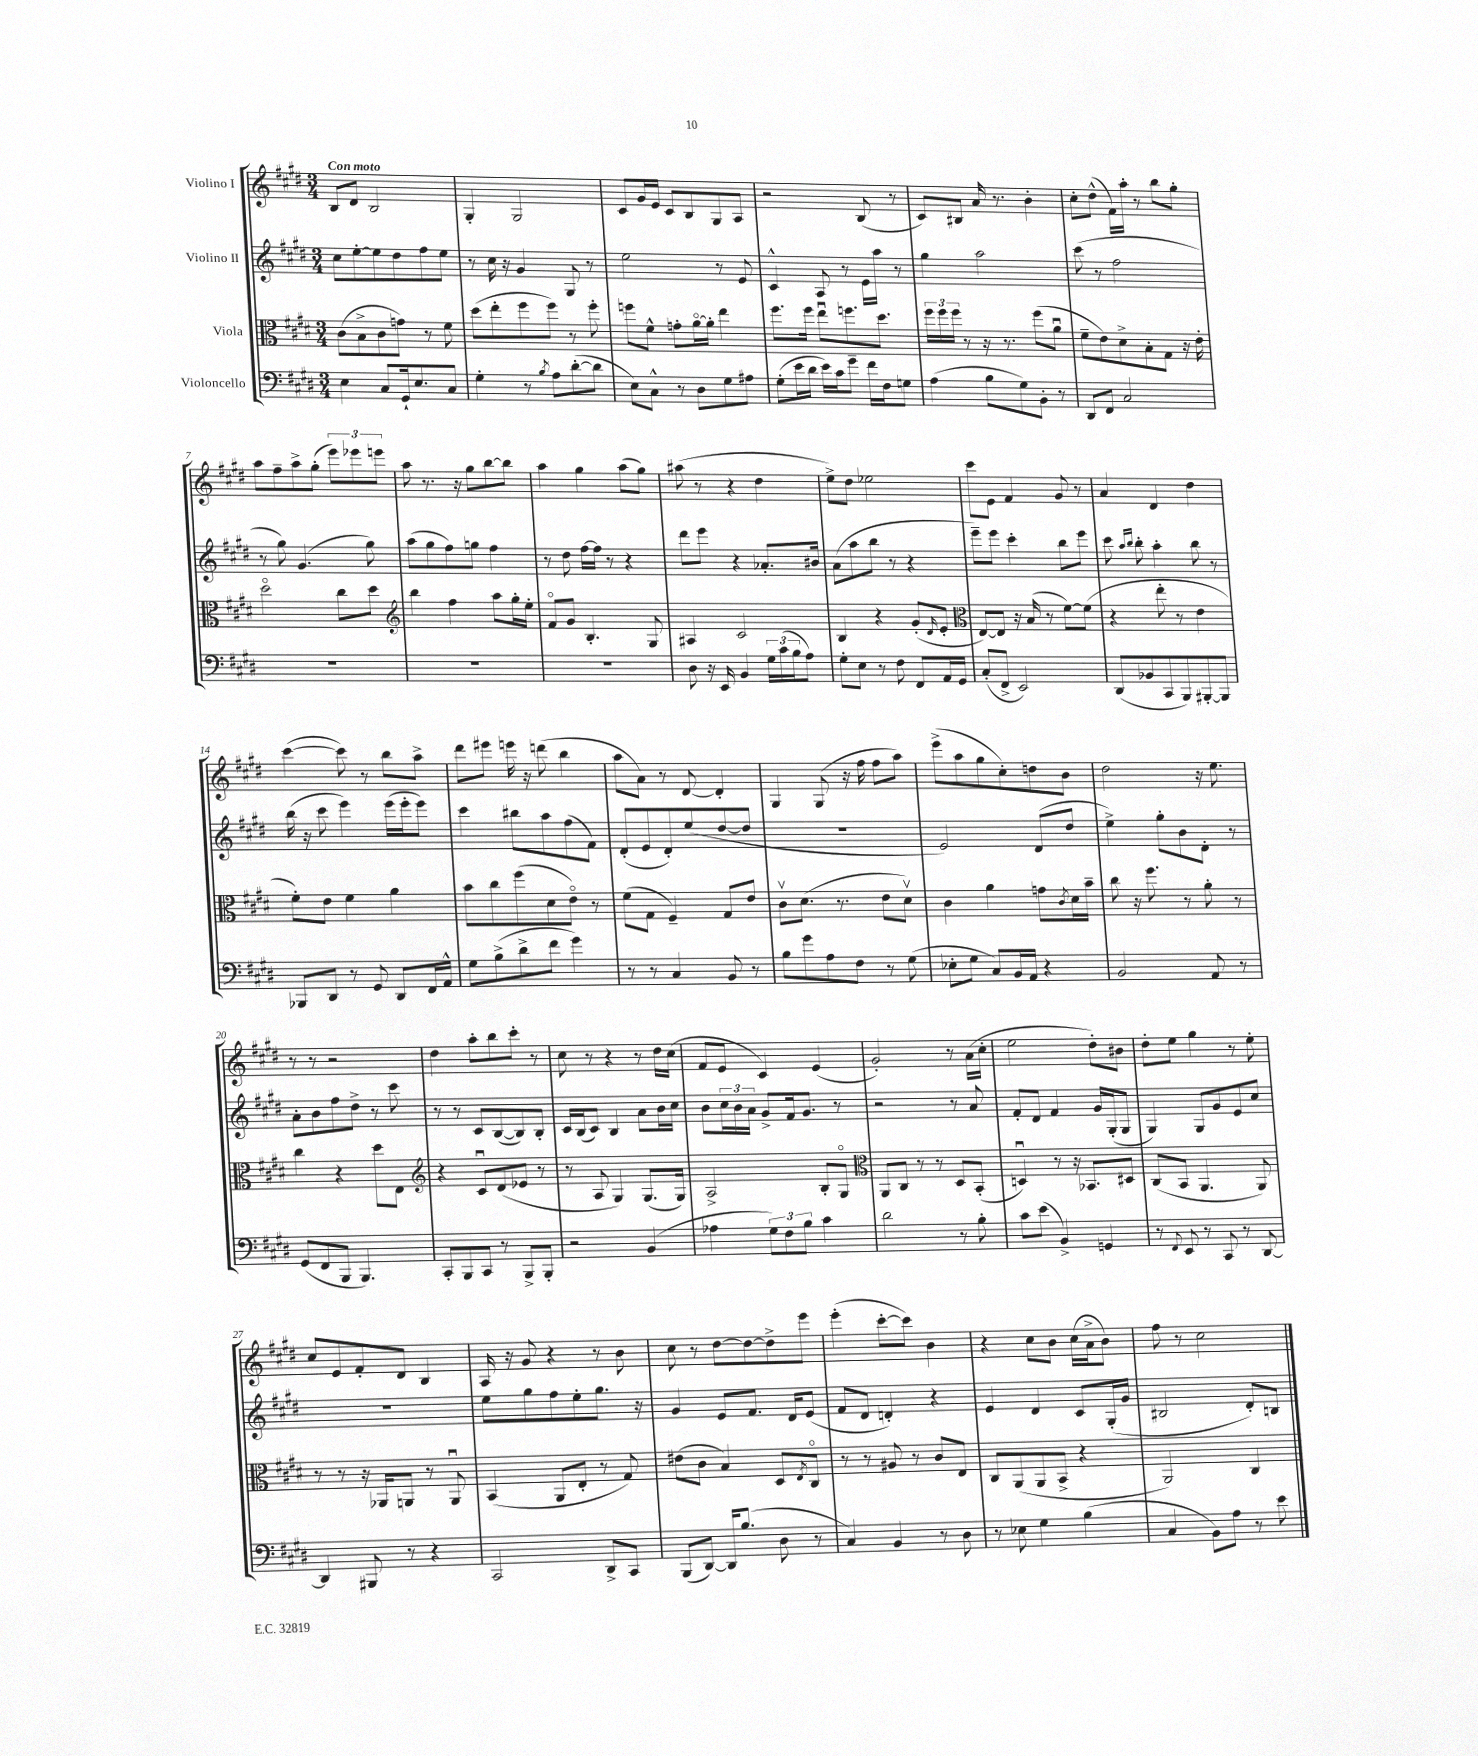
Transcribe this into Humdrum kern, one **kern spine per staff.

**kern	**kern	**kern	**kern
*staff4	*staff3	*staff2	*staff1
*clefF4	*clefC3	*clefG2	*clefG2
*k[f#c#g#d#]	*k[f#c#g#d#]	*k[f#c#g#d#]	*k[f#c#g#d#]
*M3/4	*M3/4	*M3/4	*M3/4
4E	(8c#	8cc#	8B
.	8B^	[8ee'	8d#
8C#	8c#	8ee]	2B
16GG#`	8g)	8dd#	.
8.E	.	.	.
.	8r	8ff#	.
8C#	8f#	8ee	.
=	=	=	=
4G#'	(8dd#	8r	4G#'
.	8ee'	16cc#	.
.	.	16r	.
8r	8ff#	4g#	2G#
8qB	.	.	.
8A	8ff#)	.	.
([8d#'	8r	8G#	.
8d#]	8ff#'	8r	.
=	=	=	=
8E)	8ff	2ee	8c#
8C#^^	8f#^^	.	16g#
.	.	.	16e
8r	8g'	.	8c#
8D#	[16ao	.	8B
.	16a']	.	.
8G#	4ee	8r	8G#
8A#	.	8e	8A
=	=	=	=
(8G#'	8.ff#	4c#^^	2r
16e	.	.	.
16d#	16ff#	.	.
16e)	8eeu	8A	.
16c#	.	.	.
8g#~	8.ff	8r	.
16f#	.	16e	(8B
16F#	8.dd#	16aa	.
8G	.	8r	8r
=	=	=	=
(4A	24ff#	4gg#	8c#)
.	24ff#	.	.
.	24ff#	.	.
.	8r	.	8B#
8B	16r	2aa	16a
.	8.r	.	8.r
8G#)	.	.	.
8BB'	(8ff#	.	4b'
8r	8au	.	.
=	=	=	=
8DD#	8f#~	(8ccc#	8cc#'
8FF#	8e)	8r	(8dd#^^
2C#	8d#^	2ff#	16f#)
.	.	.	16aa'
.	8B'	.	8r
.	8G#	.	8bb
.	16r	.	8gg#'
.	16e'	.	.
=	=	=	=
2.r	2dd#o	8r	8aa
.	.	8gg#)	8ff#~
.	.	(4.g#	8aa^
.	.	.	(8gg#'
.	8cc#	.	12eee)
.	.	.	12eee-
.	8dd#	8gg#)	.
.	.	.	12eee
=	=	=	=
*	*clefG2	*	*
2.r	4bb	(8aa	8aa
.	.	8gg#	8.r
.	4ff#	8ff#)	.
.	.	.	16r
.	.	8gg	8gg#
.	8aa	4ff#	[8bb
.	16gg#'	.	8bb]
.	16ee'	.	.
=	=	=	=
2.r	8f#o	8r	4aa
.	8g#	8dd#	.
.	4.B'	[16ff#	4gg#
.	.	16ff#]	.
.	.	8r	.
.	.	4r	(8aa
.	8G#	.	8gg#)
=	=	=	=
8D#	4A#	8ddd#	(8aa#
16r	.	8eee	8r
16EE	.	.	.
4BB	2c#	4r	4r
24G#	.	8.a-'	4dd#
(24c#	.	.	.
24B	.	.	.
8A)	.	.	.
.	.	16b#	.
=	=	=	=
8G#'	4B	(8a	8ee^)
8E	.	8aa	8dd#
8r	4r	8bb	2ee-
8F#	.	8r	.
8FF#	(8g#'	4r	.
.	16qqd#	.	.
16AA	8e'	.	.
16GG#	.	.	.
=	=	=	=
*	*clefC3	*	*
(8C#'	[8E)	8eee~)	8ccc#
8FF#^	8E]	8eee	8e
2EE)	16r	4ccc#'	4f#
.	(16B	.	.
.	8r	.	.
.	[8f#)	8bb	8g#
.	(8f#]	8eee	8r
=	=	=	=
(8DD#	4r	8ccc#	4a
.	.	16qqaa	.
.	.	16qqbb	.
8BB-	.	8bb'	.
8CC#	8ee'	4aa'	4d#
8BBB)	8r	.	.
[8BBB#'	4e	8bb	4dd#
8BBB#]	.	8r	.
=	=	=	=
8BBB-	8f#')	(16bb	([4ccc#
.	.	16r	.
8DD#	8e	8ccc#	.
8r	4f#	4eee)	8ccc#])
8GG#	.	.	8r
8DD#	4a	(16eee	8bb
.	.	16eee'	.
16FF#	.	8eee)	8aa^
16AA^^	.	.	.
=	=	=	=
8G#	8b	4ccc#	8ddd#
(8B^	8cc#	.	8eee#
8d#^	(8ff#	8bb#	16eee
.	.	.	16r
8f#	8d#	8aa	(8ddd
4g#)	8eo)	(8ff#	4bb
.	8r	8f#)	.
=	=	=	=
8r	(8f#	(8d#'	8aa
8r	8G#	8e	8a)
4C#	4F#~)	8d#')	8r
.	.	(8ee	[8d#
8BB	8G#	[8dd#	4d#']
8r	8e	8dd#]	.
=	=	=	=
8B	8c#v	2.r	4G#
8g#	(8.d#	.	.
8A	.	.	(8G#
.	8.r	.	.
8F#	.	.	16r
.	.	.	16ff#
8r	8e	.	8ff#
(8G#	8d#v)	.	8aa)
=	=	=	=
8E-'	4c#	2e)	(8eee^
8G#	.	.	8aa
8C#)	4a	.	8gg#
16BB	.	.	8cc#')
16AA	.	.	.
4r	8g	(8d#	8dd
.	8qc#	.	.
.	16d#	8dd#	8b
.	16b~	.	.
=	=	=	=
2BB	8cc#	4ee^)	2dd#
.	16r	.	.
.	8.ff#	.	.
.	.	8gg#'	.
.	8r	8b	.
8AA	8a'	8d#'	16r
.	.	.	8.ee
8r	8r	8r	.
=	=	=	=
(8GG#	4cc#	8a'	8r
8FF#	.	8b	8r
8BBB	4r	8ff#	2r
4.BBB)	.	8dd#^	.
.	8dd#	8r	.
.	8E	8ccc#	.
=	=	=	=
*	*clefG2	*	*
8CC#'	4r	8r	4dd#
8BBB	.	8r	.
8CC#	8c#u	8c#	8aa'
8r	(8d#	([8B	8bb
8BBB^	8e-	8B])	8ccc#'
8BBB'	8r	8B'	8r
=	=	=	=
2r	8r	16c#	8cc#
.	.	(16B	.
.	8A	8c#)	8r
.	4G#)	4B	4r
(4BB	(8.G#	8a	8r
.	.	16b	16dd#
.	16G#)	16cc#	(16cc#
=	=	=	=
4A-	2A^	8b	8f#
.	.	24cc#	8e
.	.	24b	.
.	.	24a	.
12G#)	.	8g#^	4c#)
12F#	.	.	.
.	.	16f#	.
12B	.	.	.
.	.	8.g#	.
4c#	8B'	.	(4e
.	8G#o	8r	.
=	=	=	=
*	*clefC3	*	*
2d#	8AA	2r	2g#')
.	8C#	.	.
.	8r	.	.
.	8r	.	.
8r	8D#	8r	8r
8B'	(8BB'	8a	(16a
.	.	.	16cc#'
=	=	=	=
8c#	4Du)	8f#'	2ee
(8e	.	8d#	.
4BB^)	8r	4f#	.
.	16r	.	.
.	8.BB-	.	.
4GG	.	16g#	8dd#')
.	.	(16G#'	.
.	8D#	8G#	8b#
=	=	=	=
8r	(8C#	4G#)	8dd#'
8qqFF#	.	.	.
8EE	8BB	.	8ee
8r	4.AA	8G#	4gg#
8CC#	.	8g#	.
8r	.	8e	8r
[8DD#	8AA)	8cc#	8ee'
=	=	=	=
4DD#]	8r	2.r	8cc#
.	8r	.	8e
8BBB#	16r	.	8f#'
.	16AA-	.	.
8r	8AA	.	8d#
4r	8r	.	4B
.	8AAu	.	.
=	=	=	=
2CC#	(4BB	8ee	16A
.	.	.	16r
.	.	8gg#	8g#
.	8AA	8ff#	4r
.	8E'	8ee'	.
8DD#^	8r	8.gg#	8r
8CC#	8G#)	.	8b
.	.	16r	.
=	=	=	=
(8BBB	(8e#	4g#	8cc#
[8DD#)	8c#	.	8r
16DD#]	4B)	8e	[8dd#
(8.B	.	.	.
.	.	8.f#	8dd#_
8D#	8D#	.	8dd#^]
.	.	16d#	.
.	8qE	.	.
8r	8C#o	(8e	8eee
=	=	=	=
4C#)	8r	8f#	(4eee'
.	8r	8d#	.
4BB	8A#	4d')	[8ccc#'
.	8r	.	8ccc#])
8r	8c#	4r	4b
8D#	8E	.	.
=	=	=	=
8r	8C#	4e	4r
8E-	(8AA	.	.
4G#	8AA	4d#	8cc#
.	8BB^	.	8b
(4B	4r	8c#	(16cc#
.	.	.	16a^
.	.	(16G#'	8b)
.	.	16g#	.
=	=	=	=
4C#	2AA)	2B#	8ff#
.	.	.	8r
8BB)	.	.	2cc#
8A	.	.	.
8r	4C#	8d#')	.
8e	.	8B	.
==	==	==	==
*-	*-	*-	*-
